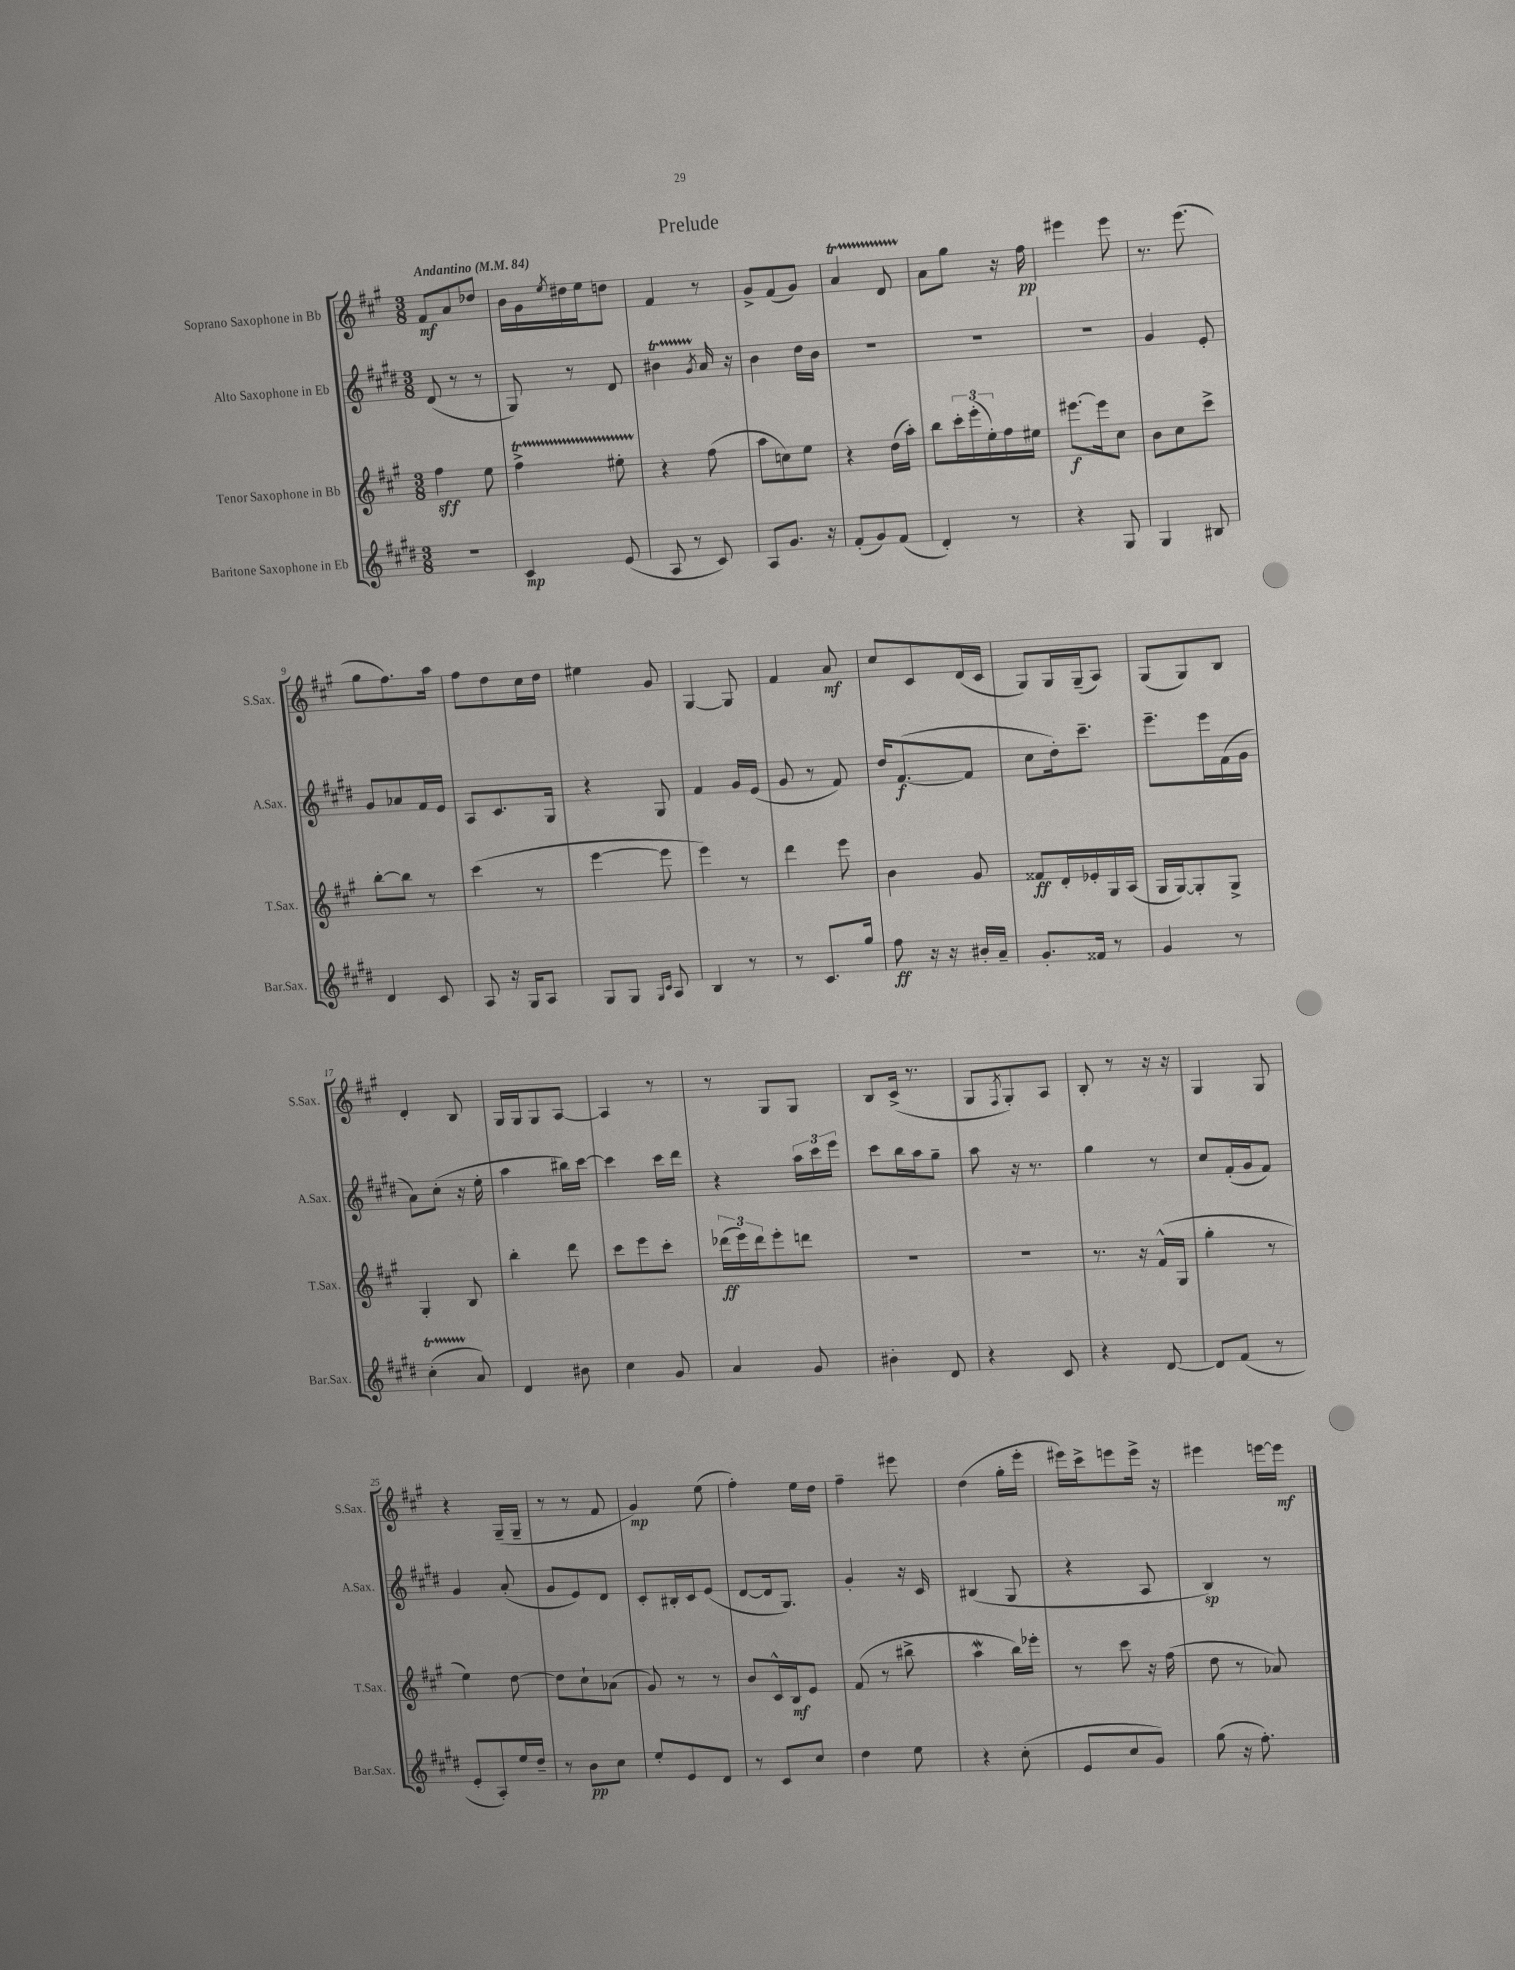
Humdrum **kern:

**kern	**dynam	**kern	**dynam	**kern	**dynam	**kern	**dynam
*part4	*part4	*part3	*part3	*part2	*part2	*part1	*part1
*staff4	*staff4	*staff3	*staff3	*staff2	*staff2	*staff1	*staff1
*I"Baritone Saxophone in Eb	*	*I"Tenor Saxophone in Bb	*	*I"Alto Saxophone in Eb	*	*I"Soprano Saxophone in Bb	*
*I'Bar.Sax.	*	*I'T.Sax.	*	*I'A.Sax.	*	*I'S.Sax.	*
*clefG2	*	*clefG2	*	*clefG2	*	*clefG2	*
*k[f#c#g#d#]	*	*k[f#c#g#]	*	*k[f#c#g#d#]	*	*k[f#c#g#]	*
*M3/8	*	*M3/8	*	*M3/8	*	*M3/8	*
*MM84	*	*MM84	*	*MM84	*	*MM84	*
=1	=1	=1	=1	=1	=1	=1	=1
!	!	!	!	!	!	!LO:TX:a:B:t=Andantino	!
4.r	.	4ff#\	sff	(8d#/	.	8f#/L	mf
.	.	.	.	8r	.	8a/	.
.	.	8ee\	.	8r	.	8dd-X/J	.
=2	=2	=2	=2	=2	=2	=2	=2
4c#/	mp	4ff#T^\	.	8G#/)	.	16b\LL	.
.	.	.	.	.	.	16g#\	.
.	.	.	.	.	.	8qee/	.
.	.	.	.	8r	.	16dd#X\	.
.	.	.	.	.	.	16ee\J	.
(8e/	.	8ee#XTTT'\	.	8d#/	.	8ddn\J	.
=3	=3	=3	=3	=3	=3	=3	=3
8A/	.	4r	.	4b#Xt\	.	4f#/	.
8r	.	.	.	.	.	.	.
.	.	.	.	8qg#/	.	.	.
8c#/)	.	(8ff#\	.	16a/	.	8r	.
.	.	.	.	16r	.	.	.
=4	=4	=4	=4	=4	=4	=4	=4
8A/L	.	8aa\L	.	4b\	.	8g#^/L	.
8.g#/J	.	8ccn\)	.	.	.	(8f#/	.
.	.	8ee\J	.	16dd#\LL	.	8g#/J)	.
16r	.	.	.	16b\JJ	.	.	.
=5	=5	=5	=5	=5	=5	=5	=5
(8f#'/L	.	4r	.	4.r	.	4aT/	.
8g#/)	.	.	.	.	.	.	.
(8f#/J	.	(16dd\LL	.	.	.	8dTTT/	.
.	.	16aa'\JJ)	.	.	.	.	.
=6	=6	=6	=6	=6	=6	=6	=6
4d#'/)	.	8bb\L	.	4.r	.	8a\L	.
.	.	24ccc#'\L	.	.	.	8gg#\J	.
.	.	(24eee'\	.	.	.	.	.
.	.	24ee'\)	.	.	.	.	.
8r	.	16ff#\	.	.	.	16r	.
.	.	16ee#X\JJ	.	.	.	16ff#\	pp
=7	=7	=7	=7	=7	=7	=7	=7
4r	.	[8.eee#X\L	f	4.r	.	4eee#X\	.
.	.	16eee#\k]	.	.	.	.	.
8G#/	.	8cc#\J	.	.	.	8eee#\	.
=8	=8	=8	=8	=8	=8	=8	=8
4G#/	.	8b\L	.	4g#/	.	8.r	.
.	.	8cc#\	.	.	.	.	.
.	.	.	.	.	.	(8.eee\	.
8B#X/	.	8ccc#^\J	.	8e'/	.	.	.
!!LO:LB:g=z
=9	=9	=9	=9	=9	=9	=9	=9
4d#/	.	[8bb'\L	.	8g#/L	.	8gg#\L	.
.	.	8bb\J]	.	8a-X/	.	8.ff#\)	.
8c#/	.	8r	.	16f#/L	.	.	.
.	.	.	.	16e/JJ	.	16aa\Jk	.
=10	=10	=10	=10	=10	=10	=10	=10
8A/	.	(4ccc#\	.	8A/L	.	8ff#\L	.
16r	.	.	.	8.c#/	.	8dd\	.
16G#/KL	.	.	.	.	.	.	.
8A/J	.	8r	.	.	.	16cc#\L	.
.	.	.	.	16G#/Jk	.	16dd\JJ	.
=11	=11	=11	=11	=11	=11	=11	=11
8G#/L	.	[4eee\	.	4r	.	4ee#X\	.
8G#/J	.	.	.	.	.	.	.
16qqG#/LL	.	.	.	.	.	.	.
16qqc#/JJ	.	.	.	.	.	.	.
8A/	.	8eee\]	.	8G#/	.	8g#/	.
=12	=12	=12	=12	=12	=12	=12	=12
4B/	.	4eee\)	.	4f#/	.	[4G#/	.
8r	.	8r	.	16g#/LL	.	8G#/]	.
.	.	.	.	(16e/JJ	.	.	.
=13	=13	=13	=13	=13	=13	=13	=13
8r	.	4ddd\	.	8g#/	.	4f#/	.
8.c#/L	.	.	.	8r	.	.	.
.	.	8eee\	.	8f#/)	.	8a/	mf
16gg#/Jk	.	.	.	.	.	.	.
=14	=14	=14	=14	=14	=14	=14	=14
8ff#\	ff	4b\	.	16dd#/KL	.	8cc#/L	.
.	.	.	.	([8.f#/	f	.	.
16r	.	.	.	.	.	8c#/	.
16r	.	.	.	.	.	.	.
16b#X'/LL	.	8g#/	.	8f#/J]	.	(16d/L	.
16a~/JJ	.	.	.	.	.	16c#/JJ	.
=15	=15	=15	=15	=15	=15	=15	=15
8.g#'/L	.	8f##X/L	ff	8cc#\L	.	8G#/L)	.
.	.	16d'/L	.	16dd#'\k)	.	16G#/L	.
16f##X/Jk	.	16e-X'/	.	8.ccc#~\J	.	(16G#~/J	.
8r	.	16G#/	.	.	.	8A/J)	.
.	.	(16A/JJ	.	.	.	.	.
=16	=16	=16	=16	=16	=16	=16	=16
4g#/	.	16G#/LL	.	8.eee~\L	.	(8G#/L	.
.	.	[16G#/J)	.	.	.	.	.
.	.	8G#'/]	.	.	.	8G#/)	.
.	.	.	.	16eee\L	.	.	.
8r	.	8G#^/J	.	(16f#\	.	8B/J	.
.	.	.	.	16g#\JJ	.	.	.
!!LO:LB:g=z
=17	=17	=17	=17	=17	=17	=17	=17
(4cc#T'\	.	4G#'/	.	8a\L)	.	4d'/	.
.	.	.	.	(8cc#'\J	.	.	.
8a/)	.	8B/	.	16r	.	8B/	.
.	.	.	.	16ee'\	.	.	.
=18	=18	=18	=18	=18	=18	=18	=18
4d#/	.	4bb'\	.	4aa\	.	16G#/LL	.
.	.	.	.	.	.	16G#/J	.
.	.	.	.	.	.	8G#/	.
8b#X\	.	8ddd\	.	16bb#X\LL)	.	[8A/J	.
.	.	.	.	[16ccc#\JJ	.	.	.
=19	=19	=19	=19	=19	=19	=19	=19
4cc#\	.	8ccc#\L	.	4ccc#\]	.	4A/]	.
.	.	8eee\	.	.	.	.	.
8g#/	.	8ccc#'\J	.	16ccc#\LL	.	8r	.
.	.	.	.	16ddd#\JJ	.	.	.
=20	=20	=20	=20	=20	=20	=20	=20
4a/	.	(24ddd-X\LL	ff	4r	.	8r	.
.	.	24eee\)	.	.	.	.	.
.	.	24ddd-\J	.	.	.	.	.
.	.	8eee'\	.	.	.	8G#/L	.
8g#/	.	8dddn\J	.	24aa\LL	.	8G#/J	.
.	.	.	.	24ccc#\	.	.	.
.	.	.	.	24eee\JJ	.	.	.
=21	=21	=21	=21	=21	=21	=21	=21
4b#X'\	.	4.r	.	8ccc#\L	.	8B/L	.
.	.	.	.	16bb\L	.	(16c#^/Jk	.
.	.	.	.	16aa\J	.	8.r	.
8d#/	.	.	.	8gg#~\J	.	.	.
=22	=22	=22	=22	=22	=22	=22	=22
4r	.	4.r	.	8aa\	.	8G#/L	.
.	.	.	.	.	.	8qF#/	.
.	.	.	.	16r	.	8G#'/)	.
.	.	.	.	8.r	.	.	.
8c#/	.	.	.	.	.	8A/J	.
=23	=23	=23	=23	=23	=23	=23	=23
4r	.	8.r	.	4gg#\	.	8B'/	.
.	.	.	.	.	.	8r	.
.	.	16r	.	.	.	.	.
[8d#/	.	(16f#^^/LL	.	8r	.	16r	.
.	.	16G#/JJ	.	.	.	16r	.
=24	=24	=24	=24	=24	=24	=24	=24
8d#/L]	.	4gg#'\	.	8cc#/L	.	4G#/	.
(8f#/J	.	.	.	(16f#'/L	.	.	.
.	.	.	.	16g#/J	.	.	.
8r	.	8r	.	8f#/J)	.	8G#/	.
!!LO:LB:g=z
=25	=25	=25	=25	=25	=25	=25	=25
8e'/L	.	4ee\)	.	4g#/	.	4r	.
8A'/)	.	.	.	.	.	.	.
16ee/L	.	[8dd\	.	(8a'/	.	(16G#~/LL	.
16dd#~/JJ	.	.	.	.	.	16G#~/JJ	.
=26	=26	=26	=26	=26	=26	=26	=26
8r	.	8dd\L]	.	8g#/L	.	8r	.
8b\L	pp	8cc#`\	.	8e/)	.	8r	.
8cc#\J	.	(8a-X\J	.	8d#/J	.	8f#/	.
=27	=27	=27	=27	=27	=27	=27	=27
8ee'/L	.	8g#/)	.	8c#'/L	.	4g#/)	mp
8e/	.	8r	.	16B#X'/L	.	.	.
.	.	.	.	16c#/J	.	.	.
8d#/J	.	8r	.	(8e/J	.	(8ee\	.
=28	=28	=28	=28	=28	=28	=28	=28
8r	.	8b/L	.	[8d#/L	.	4ff#'\)	.
8c#/L	.	16c#^^/L	.	16d#/k]	.	.	.
.	.	16B/J	mf	8.G#/J)	.	.	.
8cc#/J	.	8e/J	.	.	.	16ee\LL	.
.	.	.	.	.	.	16dd\JJ	.
=29	=29	=29	=29	=29	=29	=29	=29
4dd#\	.	(8f#/	.	4g#'/	.	4ff#~\	.
.	.	8r	.	.	.	.	.
8ee\	.	8bb#X^\	.	16r	.	8eee#X\	.
.	.	.	.	16c#/	.	.	.
=30	=30	=30	=30	=30	=30	=30	=30
4r	.	4aaw\	.	(4B#X/	.	(4dd\	.
(8cc#'\	.	16bb\LL)	.	8G#/	.	16gg#'\LL	.
.	.	16eee-X'\JJ	.	.	.	16eee'\JJ	.
=31	=31	=31	=31	=31	=31	=31	=31
8e/L	.	8r	.	4r	.	16eee#X\LL)	.
.	.	.	.	.	.	16ccc#^\J	.
8cc#/	.	8ccc#\	.	.	.	8eeen\	.
8g#/J)	.	16r	.	8A/	.	16eee^\Jk	.
.	.	(16ff#\	.	.	.	16r	.
=32	=32	=32	=32	=32	=32	=32	=32
(8gg#\	.	8dd\	.	4B/)	sp	4eee#X\	.
16r	.	8r	.	.	.	.	.
8.ff#'\)	.	.	.	.	.	.	.
.	.	8a-X/)	.	8r	.	[16eeen\LL	.
.	.	.	.	.	.	16eee\JJ]	mf
==	==	==	==	==	==	==	==
*-	*-	*-	*-	*-	*-	*-	*-
